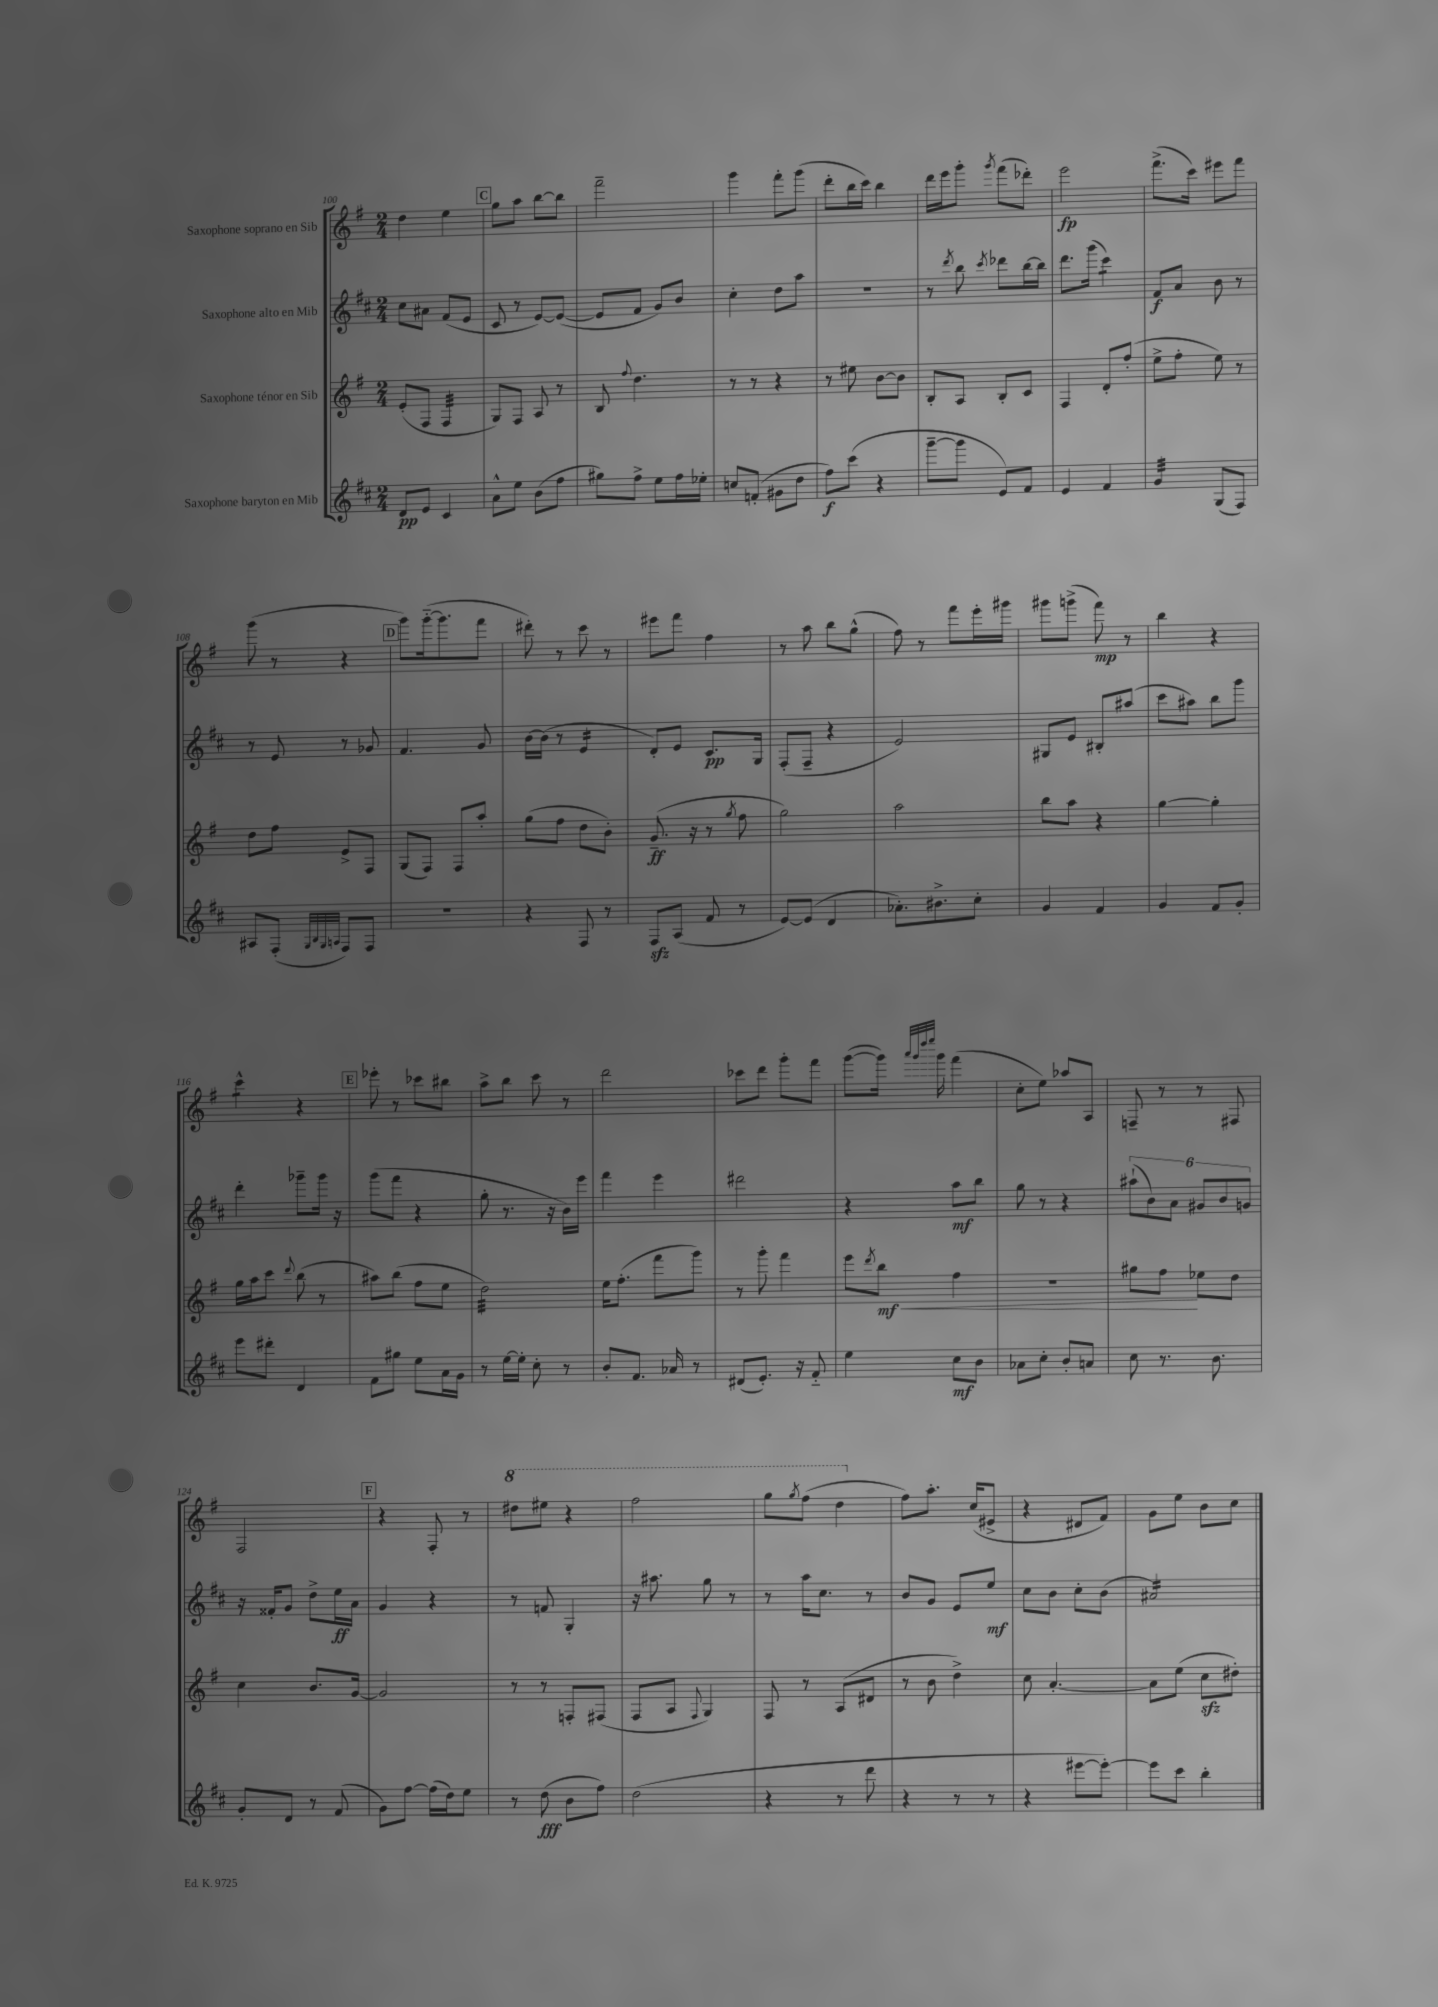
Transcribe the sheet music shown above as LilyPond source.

<<
\new StaffGroup <<
\new Staff = "s0" \with { instrumentName = "Saxophone soprano en Sib" } {
    \clef treble \key g \major \numericTimeSignature \time 2/4
    d''4 e''4 |
    \mark \markup { \box "C" } g''8 a''8 b''8~ b''8 |
    fis'''2-- |
    g'''4 fis'''8-. g'''8( |
    d'''8-. b''16 c'''16) b''4 |
    d'''16 e'''16 g'''8-. \acciaccatura { g'''8 } fis'''8( des'''8-.) |
    e'''2\fp |
    fis'''8.->( c'''16) eis'''8 fis'''8 |
    g'''8( r8 r4 |
    \mark \markup { \box "D" } g'''8) g'''16~-_( g'''8. fis'''8 |
    dis'''8-.) r8 c'''8 r8 |
    eis'''8 fis'''8 fis''4 |
    r8 a''8 b''8 g''8-^( |
    fis''8) r8 fis'''8 e'''16-. gis'''16 |
    gis'''8 g'''8->( fis'''8\mp) r8 |
    b''4 r4 |
    c'''4:8-^ r4 |
    \mark \markup { \box "E" } ees'''8-. r8 ces'''8 bis''8 |
    a''8-> b''8 c'''8 r8 |
    d'''2 |
    ces'''8 d'''8 g'''8-. fis'''8 |
    g'''8~( g'''16) \grace { a'''32 g'''32 d''''32 e''''32 } g'''16 fis'''4( |
    c''8-. e''8) aes''8 a8 |
    f8-- r8 r8 fis8 |
    fis2 |
    \mark \markup { \box "F" } r4 fis8-. r8 |
    \ottava #1 dis'''8 eis'''8 r4 |
    fis'''2 |
    g'''8 \acciaccatura { g'''8 } fis'''8( d'''4 \ottava #0 |
    fis''8) a''8.-. c''16( eis'8-> |
    r4 dis'8 fis'8) |
    g'8 e''8 b'8 c''8 \bar "|." |
}
\new Staff = "s1" \with { instrumentName = "Saxophone alto en Mib" } {
    \clef treble \key d \major \numericTimeSignature \time 2/4
    cis''8 ais'8 fis'8( e'8 |
    \mark \markup { \box "C" } cis'8 r8 e'8~) e'8~( |
    e'8 fis'8 g'8) b'8 |
    cis''4-. d''8 a''8 |
    r2 |
    r8 \acciaccatura { d'''8 } b''8 \acciaccatura { cis'''8 } des'''8 b''16~ b''16 |
    d'''8. g'''16( cis'''4:8) |
    fis'8\f a'8 b'8 r8 |
    r8 e'8 r8 ges'8 |
    \mark \markup { \box "D" } fis'4. g'8 |
    b'16~ b'16( r8 e'4:16 |
    d'8-.) e'8 cis'8.\pp g16 |
    fis8-.( fis8-- r4 |
    e'2) |
    gis8 e'8 bis8-. ais''8( |
    cis'''8 ais''8) b''8 g'''8 |
    d'''4-. ges'''8-- ges'''16 r16 |
    \mark \markup { \box "E" } g'''8( fis'''8 r4 |
    g''8-. r8. r16 b'16) e'''16 |
    fis'''4 e'''4 |
    dis'''2 |
    r4 a''8\mf b''8 |
    g''8 r8 r4 |
    \tuplet 6/4 { ais''8-!( b'8) a'8 gis'8 b'8 g'8 } |
    r16 fisis'16-. g'8 d''8-> e''16\ff a'16 |
    \mark \markup { \box "F" } g'4 r4 |
    r8 f'8 g4-. |
    r16 ais''8. g''8 r8 |
    r8 a''16 cis''8. r8 |
    b'8 g'8 e'8 e''8\mf |
    cis''8 b'8 cis''8-. b'8( |
    ais'2:16) \bar "|." |
}
\new Staff = "s2" \with { instrumentName = "Saxophone ténor en Sib" } {
    \clef treble \key g \major \numericTimeSignature \time 2/4
    e'8-.( fis8 fis4:32 |
    \mark \markup { \box "C" } g8) fis8 a8 r8 |
    b8 \appoggiatura { fis''8 } d''4. |
    r8 r8 r4 |
    r8 eis''8 b'8~ b'8 |
    b8-. a8 b8-. c'8 |
    fis4 d'8-. fis''8-.( |
    e''8-> fis''8-. e''8) r8 |
    d''8 fis''8 e'8-> fis8 |
    \mark \markup { \box "D" } g8( fis8) fis8 a''8-. |
    g''8( fis''8 d''8 b'8-.) |
    g'8.--\ff( r16 r8 \acciaccatura { g''8 } fis''8 |
    g''2) |
    a''2 |
    b''8 a''8 r4 |
    g''4~ g''4-. |
    g''16 a''16 c'''8 \appoggiatura { d'''8 } b''8( r8 |
    \mark \markup { \box "E" } ais''8) b''8( fis''8 e''8 |
    d''2:32) |
    e''16 fis''8.-.( fis'''8 g'''8) |
    r8 g'''8-. fis'''4 |
    e'''8 \acciaccatura { d'''8 } b''8\mf\< fis''4 |
    r2 |
    gis''8 fis''8\! ees''8 d''8 |
    c''4 b'8. g'16~ |
    \mark \markup { \box "F" } g'2 |
    r8 r8 f8-. fis8( |
    fis8 a8 \appoggiatura { fis8 } g4) |
    fis8 r8 a8( dis'8 |
    r8 b'8 d''4->) |
    c''8 a'4.~-. |
    a'8 e''8( c''8\sfz dis''8-.) \bar "|." |
}
\new Staff = "s3" \with { instrumentName = "Saxophone baryton en Mib" } {
    \clef treble \key d \major \numericTimeSignature \time 2/4
    d'8\pp e'8 cis'4 |
    \mark \markup { \box "C" } a'8-^ e''8 b'8( fis''8 |
    gis''8) fis''8-> e''8 fis''16 ees''16-. |
    c''8 f'8-.( gis'8 d''8 |
    fis''8\f) cis'''8( r4 |
    g'''8~-- g'''8 e'8) fis'8 |
    e'4 fis'4 |
    g'4:32 g8( fis8) |
    ais8 fis8-.( \grace { g32 b32 g32 a32 } fis8) fis8 |
    \mark \markup { \box "D" } r2 |
    r4 fis8 r8 |
    fis8\sfz a8( fis'8 r8 |
    e'8~) e'8( d'4 |
    aes'8.-.) bis'8.-> cis''8-. |
    g'4 fis'4 |
    g'4 fis'8 g'8-. |
    e'''8 dis'''8-. d'4 |
    \mark \markup { \box "E" } fis'8 gis''8 e''8 a'16 g'16 |
    r8 e''16~ e''16-. cis''8-. r8 |
    b'8-. fis'8. aes'16 r8 |
    dis'8( e'8.-.) r16 fis'8-_ |
    e''4 cis''8\mf b'8 |
    aes'8 cis''8-. b'8-. a'8 |
    cis''8 r8. b'8. |
    g'8-. d'8 r8 fis'8( |
    \mark \markup { \box "F" } g'8) fis''8~ fis''16( d''16) e''8 |
    r8 d''8\fff( b'8 fis''8) |
    d''2( |
    r4 r8 d'''8 |
    r4 r8 r8 |
    r4 eis'''8~ eis'''8~-.) |
    eis'''8 cis'''8 b''4-. \bar "|." |
}
>>
>>
\layout { \context { \Score currentBarNumber = #100 } }
